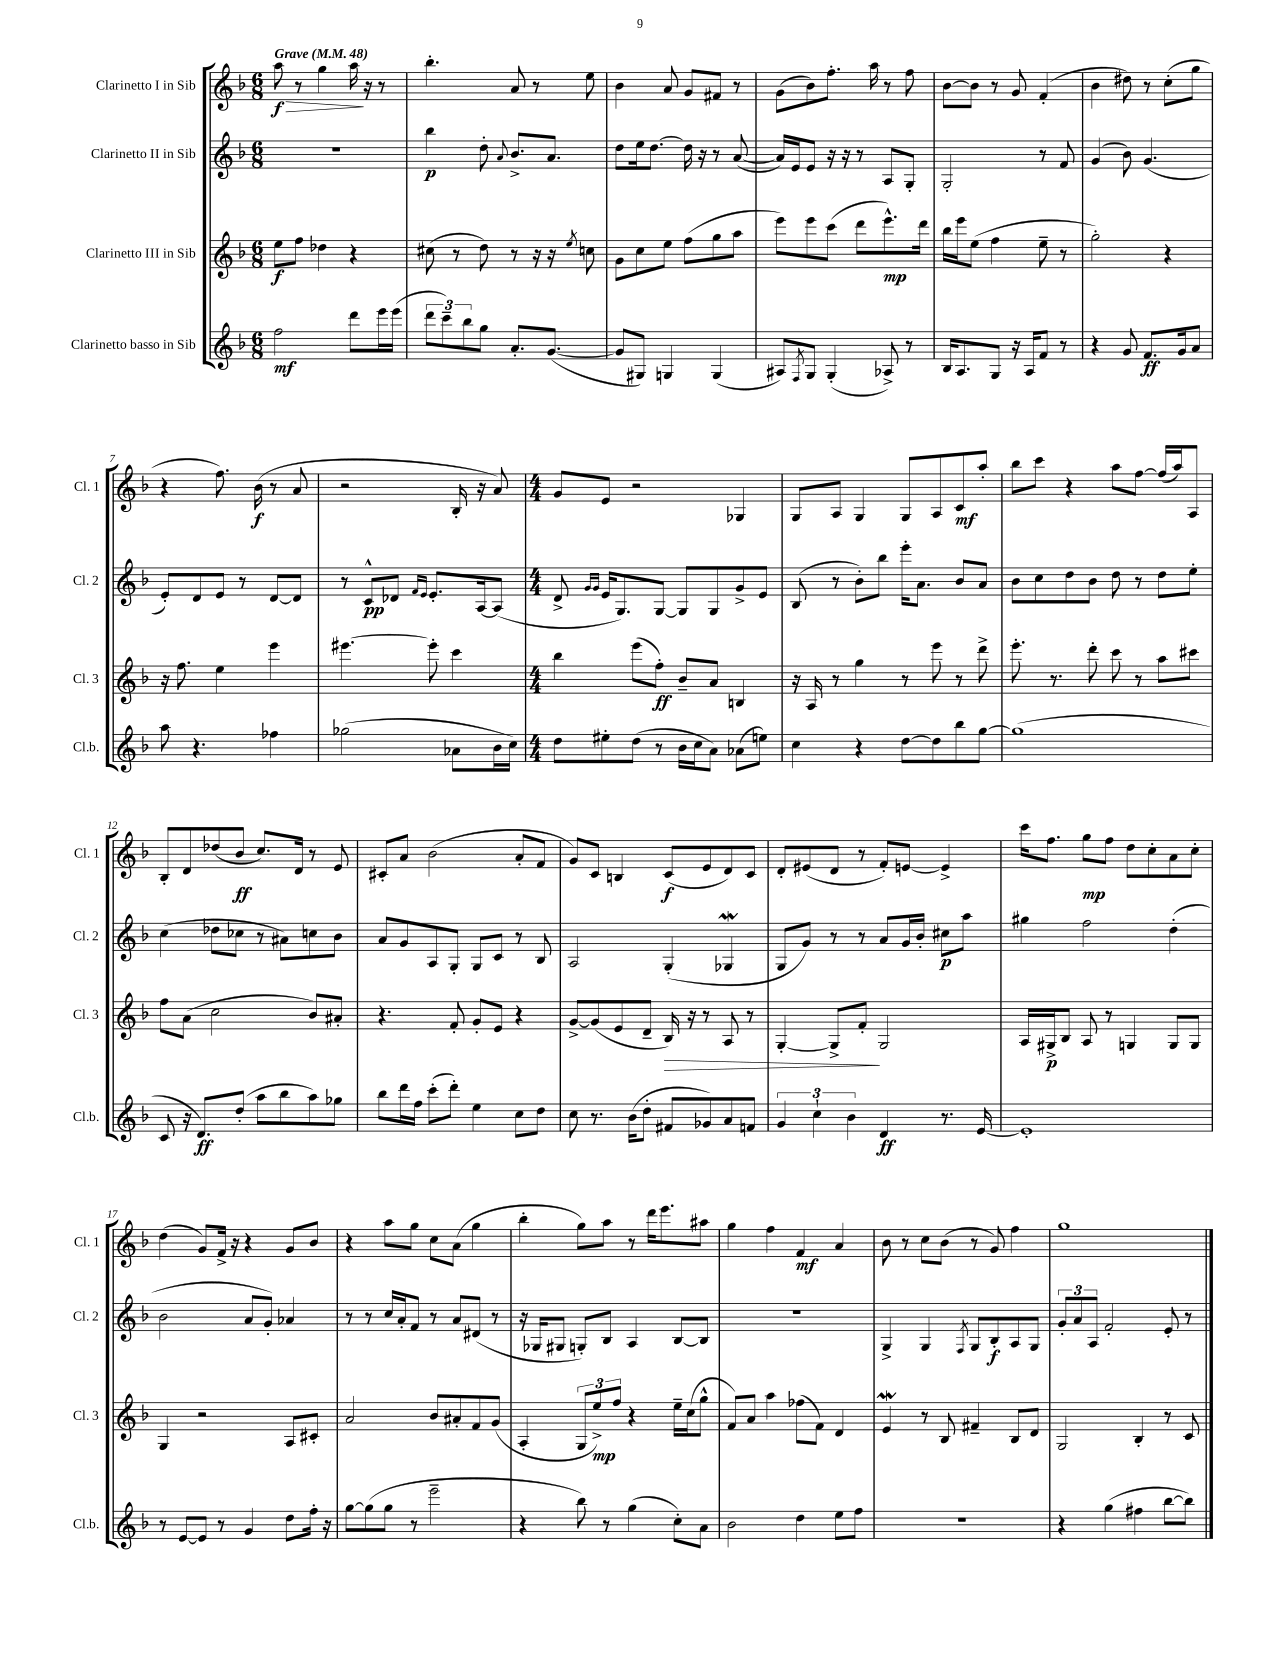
<<
\new StaffGroup <<
\new Staff = "s0" \with { instrumentName = "Clarinetto I in Sib" shortInstrumentName = "Cl. 1" } {
    \clef treble \key f \major \numericTimeSignature \time 6/8 \tempo "Grave" 4 = 48
    a''8\f\> r8 g''4 a''16\! r16 r8 |
    bes''4.-. a'8 r8 e''8 |
    bes'4 a'8 g'8 fis'8 r8 |
    g'8( bes'8) f''8.-. a''16 r8 f''8 |
    bes'8~ bes'8 r8 g'8 f'4-.( |
    bes'4 dis''8) r8 c''8-.( g''8 |
    r4 f''8.) bes'16\f( r8 a'8 |
    r2 bes16-. r16 a'8) |
    \numericTimeSignature \time 4/4 g'8 e'8 r2 ges4 |
    g8 a8 g4 g8 a8 c'8\mf a''8-. |
    bes''8 c'''8 r4 a''8 f''8~ f''16( a''16) a8 |
    bes8-. d'8 des''8( bes'8\ff c''8.) d'16 r8 e'8 |
    cis'8-. a'8 bes'2( a'8-. f'8 |
    g'8) c'8 b4 c'8\f( e'8 d'8) c'8 |
    d'8-. eis'8( d'8 r8 f'8-.) e'8~ e'4-> |
    c'''16 f''8. g''8\mp f''8 d''8 c''8-. a'8 c''8-. |
    d''4( g'8) f'16-> r16 r4 g'8 bes'8 |
    r4 a''8 g''8 c''8 a'8( g''4 |
    bes''4-. g''8) a''8 r8 d'''16 e'''8. ais''8 |
    g''4 f''4 f'4\mf a'4 |
    bes'8 r8 c''8 bes'8( r8 g'8) f''4 |
    g''1 \bar "|." |
}
\new Staff = "s1" \with { instrumentName = "Clarinetto II in Sib" shortInstrumentName = "Cl. 2" } {
    \clef treble \key f \major \numericTimeSignature \time 6/8
    R2. |
    bes''4\p d''8-. \appoggiatura { a'8 } bes'8.-> a'8. |
    d''8 e''16 d''8.~ d''16 r16 r8 a'8~( |
    a'16) e'16 e'8 r16 r16 r8 a8 g8-. |
    g2-. r8 f'8 |
    g'4( bes'8) g'4.( |
    e'8-.) d'8 e'8 r8 d'8~ d'8 |
    r8 c'8-^\pp des'8 \grace { f'16 e'16 } e'8.-. a16~ a8( |
    \numericTimeSignature \time 4/4 d'8-> \grace { g'16 g'16 } e'16 g8.) g8~ g8 g8 g'8-> e'8 |
    bes8( r8 bes'8-.) bes''8 e'''16-. a'8. bes'8 a'8 |
    bes'8 c''8 d''8 bes'8 d''8 r8 d''8 e''8-. |
    c''4( des''8 ces''8 r8 ais'8) c''8 bes'8 |
    a'8 g'8 a8 g8-. g8 c'8 r8 bes8 |
    a2 g4-.( ges4\mordent |
    g8 g'8) r8 r8 a'8 g'16 bes'16-. cis''8\p a''8 |
    gis''4 f''2 d''4-.( |
    bes'2 a'8 g'8-.) aes'4 |
    r8 r8 c''16 a'16-. f'8 r8 a'8 dis'8( r8 |
    r16 ges16 gis8 g8-.) bes8 a4 bes8~ bes8 |
    r1 |
    g4-> g4 \acciaccatura { f8 } g8 bes8-.\f a8 g8 |
    \tuplet 3/2 { g'8-. a'8 a8 } f'2-. e'8-. r8 \bar "|." |
}
\new Staff = "s2" \with { instrumentName = "Clarinetto III in Sib" shortInstrumentName = "Cl. 3" } {
    \clef treble \key f \major \numericTimeSignature \time 6/8
    e''8\f f''8 des''4 r4 |
    cis''8( r8 d''8) r8 r16 r16 \acciaccatura { e''8 } c''8 |
    g'8 c''8 e''8 f''8( g''8 a''8 |
    e'''8) e'''8 c'''8( d'''8 e'''8.-^\mp) d'''16 |
    bes''16 e'''16 e''8( f''4 e''8-- r8 |
    g''2-.) r4 |
    r16 f''8. e''4 e'''4 |
    eis'''4.~ eis'''8-. c'''4 |
    \numericTimeSignature \time 4/4 bes''4 e'''8( f''8-.\ff) bes'8-- a'8 b4 |
    r16 a16 r8 g''4 r8 e'''8 r8 d'''8-> |
    e'''8.-. r8. d'''8-. c'''8 r8 a''8 cis'''8 |
    f''8 a'8( c''2 bes'8) ais'8-. |
    r4. f'8-. g'8-. e'8 r4 |
    g'8~-> g'8( e'8 d'8-- bes16\>) r16 r8 a8 r8 |
    g4~-. g8-> f'8-.\! g2 |
    a16 gis16->\p bes8 a8 r8 g4 g8 g8 |
    g4 r2 a8 cis'8-. |
    a'2 bes'8 ais'8-. f'8 g'8( |
    a4-. \tuplet 3/2 { g8 e''8->\mp) f''8 } r4 e''16-- c''16( g''8-^ |
    f'8) a'8 a''4 fes''8( f'8) d'4 |
    e'4\mordent r8 bes8 fis'4-- bes8 d'8 |
    g2 bes4-. r8 c'8 \bar "|." |
}
\new Staff = "s3" \with { instrumentName = "Clarinetto basso in Sib" shortInstrumentName = "Cl.b." } {
    \clef treble \key f \major \numericTimeSignature \time 6/8
    f''2\mf d'''8 e'''16 e'''16( |
    \tuplet 3/2 { d'''8 c'''8--) bes''8 } g''8 a'8.-. g'8.~( |
    g'8 gis8) g4 g4( |
    ais8) \acciaccatura { f8 } g8 g4-.( aes8->) r8 |
    bes16 a8. g8 r16 a16 f'8 r8 |
    r4 g'8 f'8.\ff g'16 a'8 |
    a''8 r4. fes''4 |
    ges''2( aes'8 bes'16 c''16) |
    \numericTimeSignature \time 4/4 d''8 eis''8-. d''8( r8 bes'16 c''16 a'8) aes'8( e''8) |
    c''4 r4 d''8~ d''8 bes''8 g''8~ |
    g''1( |
    c'8 r16 d'8.\ff) d''8-.( a''8 bes''8 a''8) ges''8 |
    bes''8 d'''16 f''16 c'''8-.( d'''8-.) e''4 c''8 d''8 |
    c''8 r8. bes'16( d''8-. fis'8 ges'8) a'8 f'8 |
    \tuplet 3/2 { g'4 c''4-! bes'4 } d'4\ff r8. e'16~ |
    e'1-. |
    r8 e'8~ e'8 r8 g'4 d''8 f''16-. r16 |
    g''8~ g''8( g''8 r8 e'''2-- |
    r4 bes''8) r8 g''4( c''8-.) a'8 |
    bes'2 d''4 e''8 f''8 |
    R1 |
    r4 g''4( fis''4 bes''8~ bes''8) \bar "|." |
}
>>
>>
